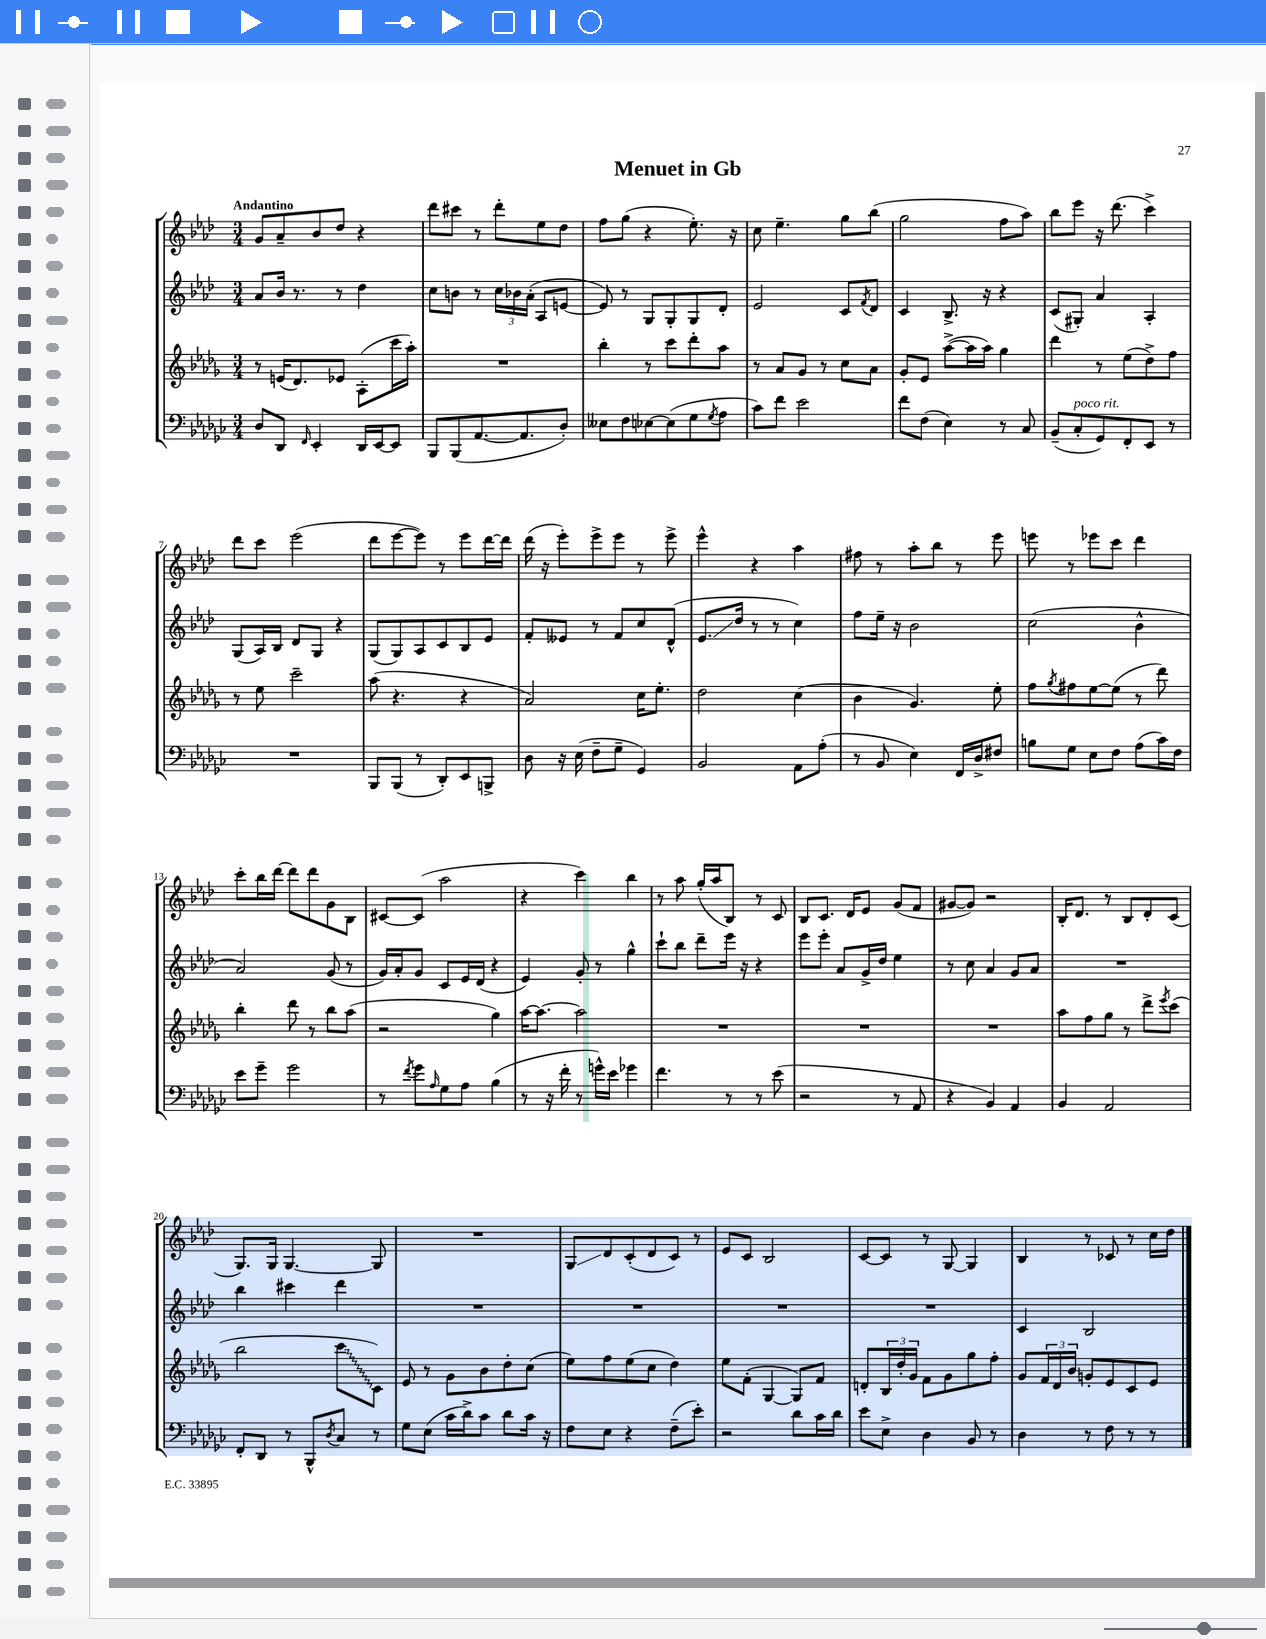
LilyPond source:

\header { title = "Menuet in Gb" }
<<
\new StaffGroup <<
\new Staff = "s0" {
    \clef treble \key aes \major \numericTimeSignature \time 3/4 \tempo "Andantino"
    g'8 aes'8-- bes'8 des''8 r4 |
    des'''8 cis'''8 r8 des'''8-. ees''8 des''8 |
    f''8 g''8( r4 ees''8.-.) r16 |
    c''8 ees''4.-- g''8 bes''8( |
    g''2 f''8 aes''8) |
    bes''8 ees'''8 r16 des'''8.( c'''4->) |
    des'''8 c'''8 ees'''2( |
    des'''8 ees'''8~ ees'''8) r8 ees'''8 des'''16~ des'''16 |
    des'''16( r16 ees'''8-.) ees'''8-> ees'''8 r8 ees'''8-> |
    ees'''4-^ r4 aes''4 |
    fis''8 r8 aes''8-. bes''8 r8 ees'''8 |
    e'''8 r8 ees'''8 c'''8 des'''4 |
    c'''8-. bes''16 des'''16~ des'''8 des'''8 g'8 bes8 |
    cis'8~ cis'8( aes''2 |
    r4 c'''4) bes''4 |
    r8 aes''8 g''16-.( aes''16 bes8) r8 c'8 |
    bes8 c'8. des'16 ees'8 g'8( f'8 |
    gis'8~ gis'8) r2 |
    bes16-. des'8. r8 bes8 des'8-. c'8( |
    g8.) g16 g4.~ g8 |
    R2. |
    g8\glissando des'8 c'8-.( des'8 c'8) r8 |
    ees'8 c'8 bes2 |
    c'8~ c'8 r8 g8~ g4 |
    bes4 r8 ces'8 r8 c''16 des''16 \bar "|." |
}
\new Staff = "s1" {
    \clef treble \key aes \major \numericTimeSignature \time 3/4
    aes'8 bes'16 r8. r8 des''4 |
    c''8 b'8 r8 \tuplet 3/2 { c''16 bes'16 aes'16-.( } aes8 e'8~ |
    e'8) r8 g8 g8-. g8 des'8-. |
    ees'2 c'8 \acciaccatura { f'8 } des'8 |
    c'4 bes8.-> r16 r4 |
    c'8( gis8-.) aes'4 aes4-. |
    g8( aes16) bes16 des'8 g8 r4 |
    g8( g8) aes8 c'8 bes8 ees'8 |
    f'8-. eeses'8 r8 f'8 c''8 des'8-^( |
    ees'8.\glissando des''16 r8 r8 c''4) |
    f''8 ees''16-- r16 bes'2 |
    c''2( bes'4-^ |
    aes'2) g'8( r8 |
    g'16) aes'16-. g'8 c'8 ees'16 des'16( r4 |
    ees'4) g'8-. r8 g''4-^ |
    c'''8-! bes''8 des'''8-- ees'''16 r16 r4 |
    ees'''8 ees'''8-. aes'8 g'16-> des''16 ees''4 |
    r8 c''8 aes'4 g'8 aes'8 |
    R2. |
    bes''4 cis'''4 des'''4 |
    R2. |
    R2. |
    R2. |
    R2. |
    c'4 bes2 \bar "|." |
}
\new Staff = "s2" {
    \clef treble \key des \major \numericTimeSignature \time 3/4
    r8 e'16( des'8.) ees'8 aes8-.( c'''16 aes''16-.) |
    R2. |
    bes''4-. r8 c'''8 des'''8-. aes''8 |
    r8 aes'8 ges'8 r8 c''8 aes'8 |
    ges'8-. ees'8 aes''8~->( aes''16 aes''16) ges''4 |
    des'''4 r8 ees''8( des''8->) f''8 |
    r8 ees''8 c'''2-- |
    aes''8( r4. r4 |
    aes'2) c''16 ees''8.-. |
    des''2 c''4( |
    bes'4 ges'4.) ees''8-. |
    f''8 \acciaccatura { ges''8 } fis''8 ees''8~ ees''8( r8 des'''8) |
    bes''4-. des'''8 r8 bes''8 aes''8( |
    r2 ges''4) |
    aes''16~ aes''8.~ aes''2 |
    R2. |
    R2. |
    R2. |
    aes''8 f''8 ges''8 r8 des'''8-> \acciaccatura { ees'''8 } c'''8( |
    bes''2 \once \override Glissando.style = #'zigzag c'''8\glissando c'8) |
    ees'8 r8 ges'8 bes'8 des''8-. c''8( |
    ees''8) f''8 ees''8( c''8 des''4) |
    ees''8 f'8-.( ges4~ ges8) f'8 |
    d'8-. \tuplet 3/2 { bes16 des''16-. ges'16 } f'8 ges'8 ges''8 f''8-. |
    ges'8 \tuplet 3/2 { f'16 des'16 bes'16 } g'8-. ees'8 c'8 ees'8 \bar "|." |
}
\new Staff = "s3" {
    \clef bass \key ges \major \numericTimeSignature \time 3/4
    des8 des,8 \grace { f,16 } ees,4-. des,16 ees,16~ ees,8 |
    bes,,8 bes,,8( aes,8.~ aes,8. des8-.) |
    eeses8 f8 ees8~ ees8( ges8 \acciaccatura { ges8 } aes8 |
    ces'8) f'8 ees'2 |
    f'8 f8( ees4) r8 ces8 |
    bes,8--( ces8-.^\markup { \italic "poco rit." } ges,8) f,8-. ees,8 r8 |
    R2. |
    bes,,8 bes,,8( r8 des,8-.) ees,8 b,,8-> |
    des8 r16 ees16( f8-- ges8-- ges,4) |
    bes,2 aes,8 aes8-.( |
    r8 bes,8 ees4) f,16 des16-> fis8 |
    b8 ges8 ees8 f8 aes8( ces'16) f16 |
    ees'8 ges'8-- ges'2 |
    r8 \acciaccatura { f'8 } ges'8 \grace { aes16 } ges8 aes8 bes4( |
    r8 r16 f'16-. r8 g'16-^) ees'16 ges'4 |
    f'4. r8 r8 ees'8( |
    r2 r8 aes,8 |
    r4 bes,4) aes,4 |
    bes,4 aes,2 |
    f,8-. des,8 r8 bes,,8-^ \acciaccatura { des8 } ces8 r8 |
    ges8 ees8( ces'16 des'16->) ces'8 des'8 ces'16 r16 |
    f8 ees8 r4 f8--( ees'8-.) |
    r2 des'8 ces'16 des'16 |
    ees'8 ees8-> des4 bes,8 r8 |
    des4 r8 f8 r8 r8 \bar "|." |
}
>>
>>
